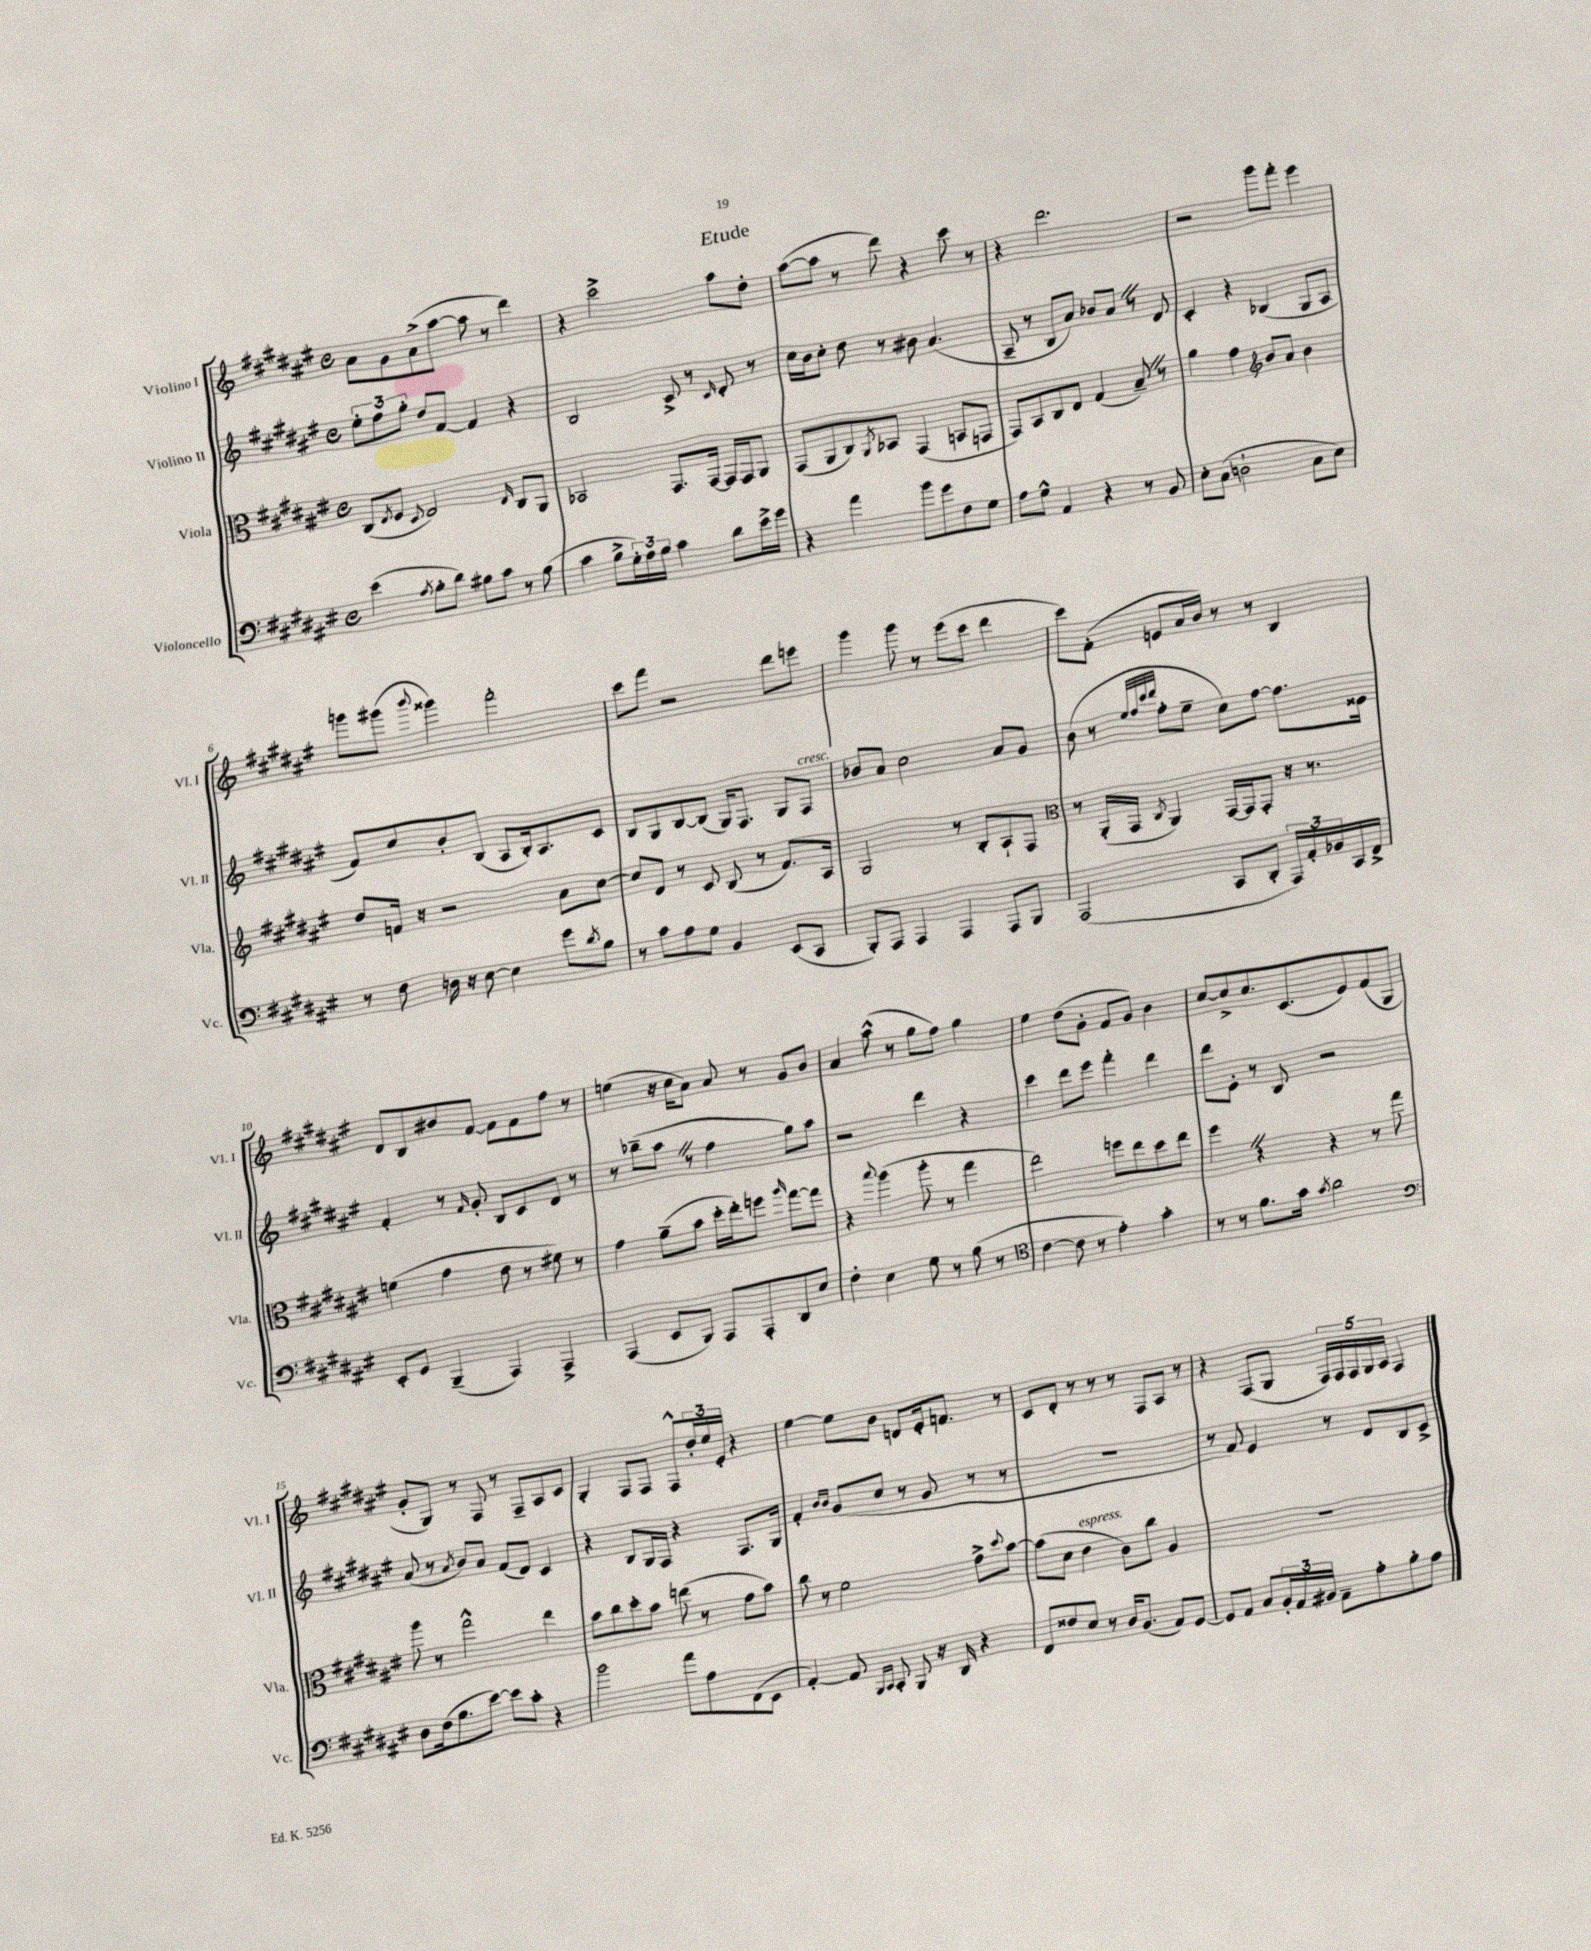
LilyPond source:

\header { title = "Etude" }
<<
\new StaffGroup <<
\new Staff = "s0" \with { instrumentName = "Violino I" shortInstrumentName = "Vl. I" } {
    \clef treble \key fis \major \defaultTimeSignature \time 4/4
    ais'8 gis'8 ais'8->( ais''8~ ais''8 r8 dis'''4) |
    r4 cis'''2-> ais''8 dis''8-. |
    ais''8~( ais''8 r8 dis'''8) r4 cis'''8 r8 |
    r4 dis'''2. |
    r2 gis'''8 fis'''8-. eis'''4 |
    g'''8 gis'''8( \appoggiatura { b'''8 } gisis'''4) fis'''2-. |
    cis'''8 fis'''8 r2 dis'''8 e'''8 |
    gis'''4 gis'''8 r8 eis'''8( cis'''8 dis'''4 |
    cis'''8) fis'8-.( e'8 ais'16 b'16) r8 r8 b4 |
    dis'8 b8 bis'8 fis'8~ fis'8 fis'8 fis''8 r8 |
    e''4( r16 cis''16 ais'8) ais'8 r8 gis'8 b'8 |
    ais'4 ais''8-^( r8 gis''8 fis''8) gis''4 |
    eis''4 dis''8( gis'8-. fis'8 gis'8) b'4 |
    cis''8~ cis''8-> cis''8. cis'8.( eis'8) fis'8( gis8 |
    gis'8-. gis8) r8 fis8 r8 fis8-- ais8 cis'8 |
    gis4-. fis8 fis8 fis8-^ \tuplet 3/2 { dis''16-. eis''16 eis'16-. } r4 |
    eis''4~ eis''8 b'8 d'8 eis'16-. f'8. r8 |
    cis'8 dis'8-. r8 r8 r8 fis8 ais8 r8 |
    r4 fis8( gis8 \tuplet 5/4 { fis16) fis16 fis16 gis16 ais16 } fis4 \bar "|." |
}
\new Staff = "s1" \with { instrumentName = "Violino II" shortInstrumentName = "Vl. II" } {
    \clef treble \key fis \major \defaultTimeSignature \time 4/4
    \tuplet 3/2 { eis''8-. fis''8 gis''8-. } dis''8 fis'8~ fis'4 r4 |
    b2 cis'8-> r8 \grace { cis'16 } dis'8-. r8 |
    cis''16 b'16 cis''8-. dis''8 r8 bis'8 ais'4.( |
    ais8-- r8 b8 ais'8) bes'8 ais'8 \once \override BreathingSign.text = \markup { \musicglyph "scripts.caesura.straight" } \breathe r8 dis'8 |
    cis'4-. r4 bes4( gis8 ais8 |
    fis'8) cis''8 b'8-. b8( ais8 b16-.) ais8. cis'8 |
    b8 gis8 b8~ b8( gis16) fis8. gis8 fis8^\markup { \italic "cresc." } |
    bes'8 ais'8 cis''2 ais'8 gis'8 |
    b'8( r8 \grace { eis''32 fis''32 cis'''32 dis'''32 } fis''8-. eis''8-- cis''8) fis''8~ fis''8. eisis'16 |
    fis'4-. r8 \grace { fis'16 } gis'8-. b8 cis'8 dis'8 r8 |
    r8 bes''8--( ais''8 \once \override BreathingSign.text = \markup { \musicglyph "scripts.caesura.straight" } \breathe r8 fis''4 gis''8) ais''8 |
    r2 dis'''4 r4 |
    cis'''4 dis'''8 eis'''8 fis'''4-. dis'''4 |
    dis'''8 eis'8-. r8 b8 r2 |
    ais'8( r8 \acciaccatura { ais'8 } b'8) ais'8 fis'8( dis'8) cis'4 |
    r4 b8 gis16 fis16 r4 fis8. gis16 |
    fis'4-. \grace { b'16 b'16 } gis'8( cis''8 r8 gis'8 r8 r8 |
    R1 |
    r8 fis'8) eis'4 r8 dis'8 b8 cis'8-> \bar "|." |
}
\new Staff = "s2" \with { instrumentName = "Viola" shortInstrumentName = "Vla." } {
    \clef alto \key fis \major \defaultTimeSignature \time 4/4
    cis8( \acciaccatura { eis8 } fis8 \appoggiatura { dis8 } eis2) \grace { eis16 } cis8 ais,8 |
    bes,2 gis,8. gis,16~ gis,16 gis,16 ais,8 |
    gis,8( ais,8 cis8) \acciaccatura { ais,8 } bes,8 gis,4( b,8 g,8 |
    gis,8) b,8 cis8 eis8 gis4( b8--) \once \override BreathingSign.text = \markup { \musicglyph "scripts.caesura.straight" } \breathe r8 |
    ais'4 gis'4 \clef treble b'8 ais'8 b'4 |
    dis''8 f'16 r16 r2 ais'8 cis''8~ |
    cis''8 dis'8 r8 cis'8 b8( r8 fis'8.) ais16 |
    gis2 r8 b8-. ais8-! fis8 |
    \clef alto r8 ais,16-.( gis,16 \acciaccatura { cis8 } ais,4) gis,16~ gis,16 gis,8-. r16 r8. |
    f'4( gis'4 eis'8 r8 fis'8) r8 |
    gis'4 ais'8--( b'8 dis''16-. eis''16-.) f''8 \grace { ais''16 } gis''8~ gis''8 |
    r4 \appoggiatura { b''8 } ais''4( ais''8-. r8 gis''4 |
    eis''2) f''8 eis''8 dis''8 eis''8 |
    fis''4 \once \override BreathingSign.text = \markup { \musicglyph "scripts.caesura.straight" } \breathe r4 r4 r8 gis''8 |
    ais''8 r8 gis''2-^ eis''4 |
    b'8 cis''8 dis''8-. b'8 e''8( r8 gis'8 b'8) |
    cis''8 r8 fis'2 gis'8-> \appoggiatura { dis''8 } b'8~ |
    b'8( dis'8 eis'4^\markup { \italic "espress." } cis'8) cis''8 ais4 |
    R1 \bar "|." |
}
\new Staff = "s3" \with { instrumentName = "Violoncello" shortInstrumentName = "Vc." } {
    \clef bass \key fis \major \defaultTimeSignature \time 4/4
    eis'4( \acciaccatura { ais8 } b8-. dis'8) bis8 cis'8 r8 bis8( |
    cis'4 b8-> \tuplet 3/2 { gis16-.) ais16 b16 } cis'4 dis'8 eis'16-> gis'16 |
    r4 ais'4 b'8 gis'8 fis8 gis8 |
    ais8 gis8-^ ais,4 r4 r8 b,8 |
    eis8-. cis8( d2-! cis8 eis8) |
    r8 fis8 d16 r16 eis8~ eis4 gis'8 \acciaccatura { dis'8 } b8 |
    r8 cis'8 ais8 gis8 b,4 eis,8( cis,8 |
    b,,8-.) ais,,8 ais,,4 ais,,4 ais,,8 b,,8 |
    ais,,2( cis,8 dis,8-. \tuplet 3/2 { ais,,16) ais,16-. bes,16 } cis,16 fis,16-> |
    eis,8-. gis,8 b,,4--( ais,,4) ais,,4-> |
    ais,,4( eis,8 b,,8) ais,,8 ais,,8-. dis,8 eis8 |
    fis4-. eis4 gis8 r8 b8( r8 |
    \clef tenor cis'4~ cis'8 r8 eis'4-.) gis'4-. |
    r8 r8 fis'8. gis'16 \acciaccatura { gis'8 } ais'2 |
    \clef bass dis8 fis16( b8. eis'8~) eis'8 cis'8-. r4 |
    b'2 ais'8 ais8 fis,8( eis,8 |
    ais,4~-.) ais,8 \grace { b,,16 cis,16 } cis,8-. b,,8 r16 dis,16 r4 |
    fis,8 fisis8 eis8 r8 dis16 b,8.( ais,8) gis,8~ |
    gis,8 ais,8 cis8 \tuplet 3/2 { b,16-. ais,16 bis,16 } ais,8-- ais8-. b8-. ais8 \bar "|." |
}
>>
>>
